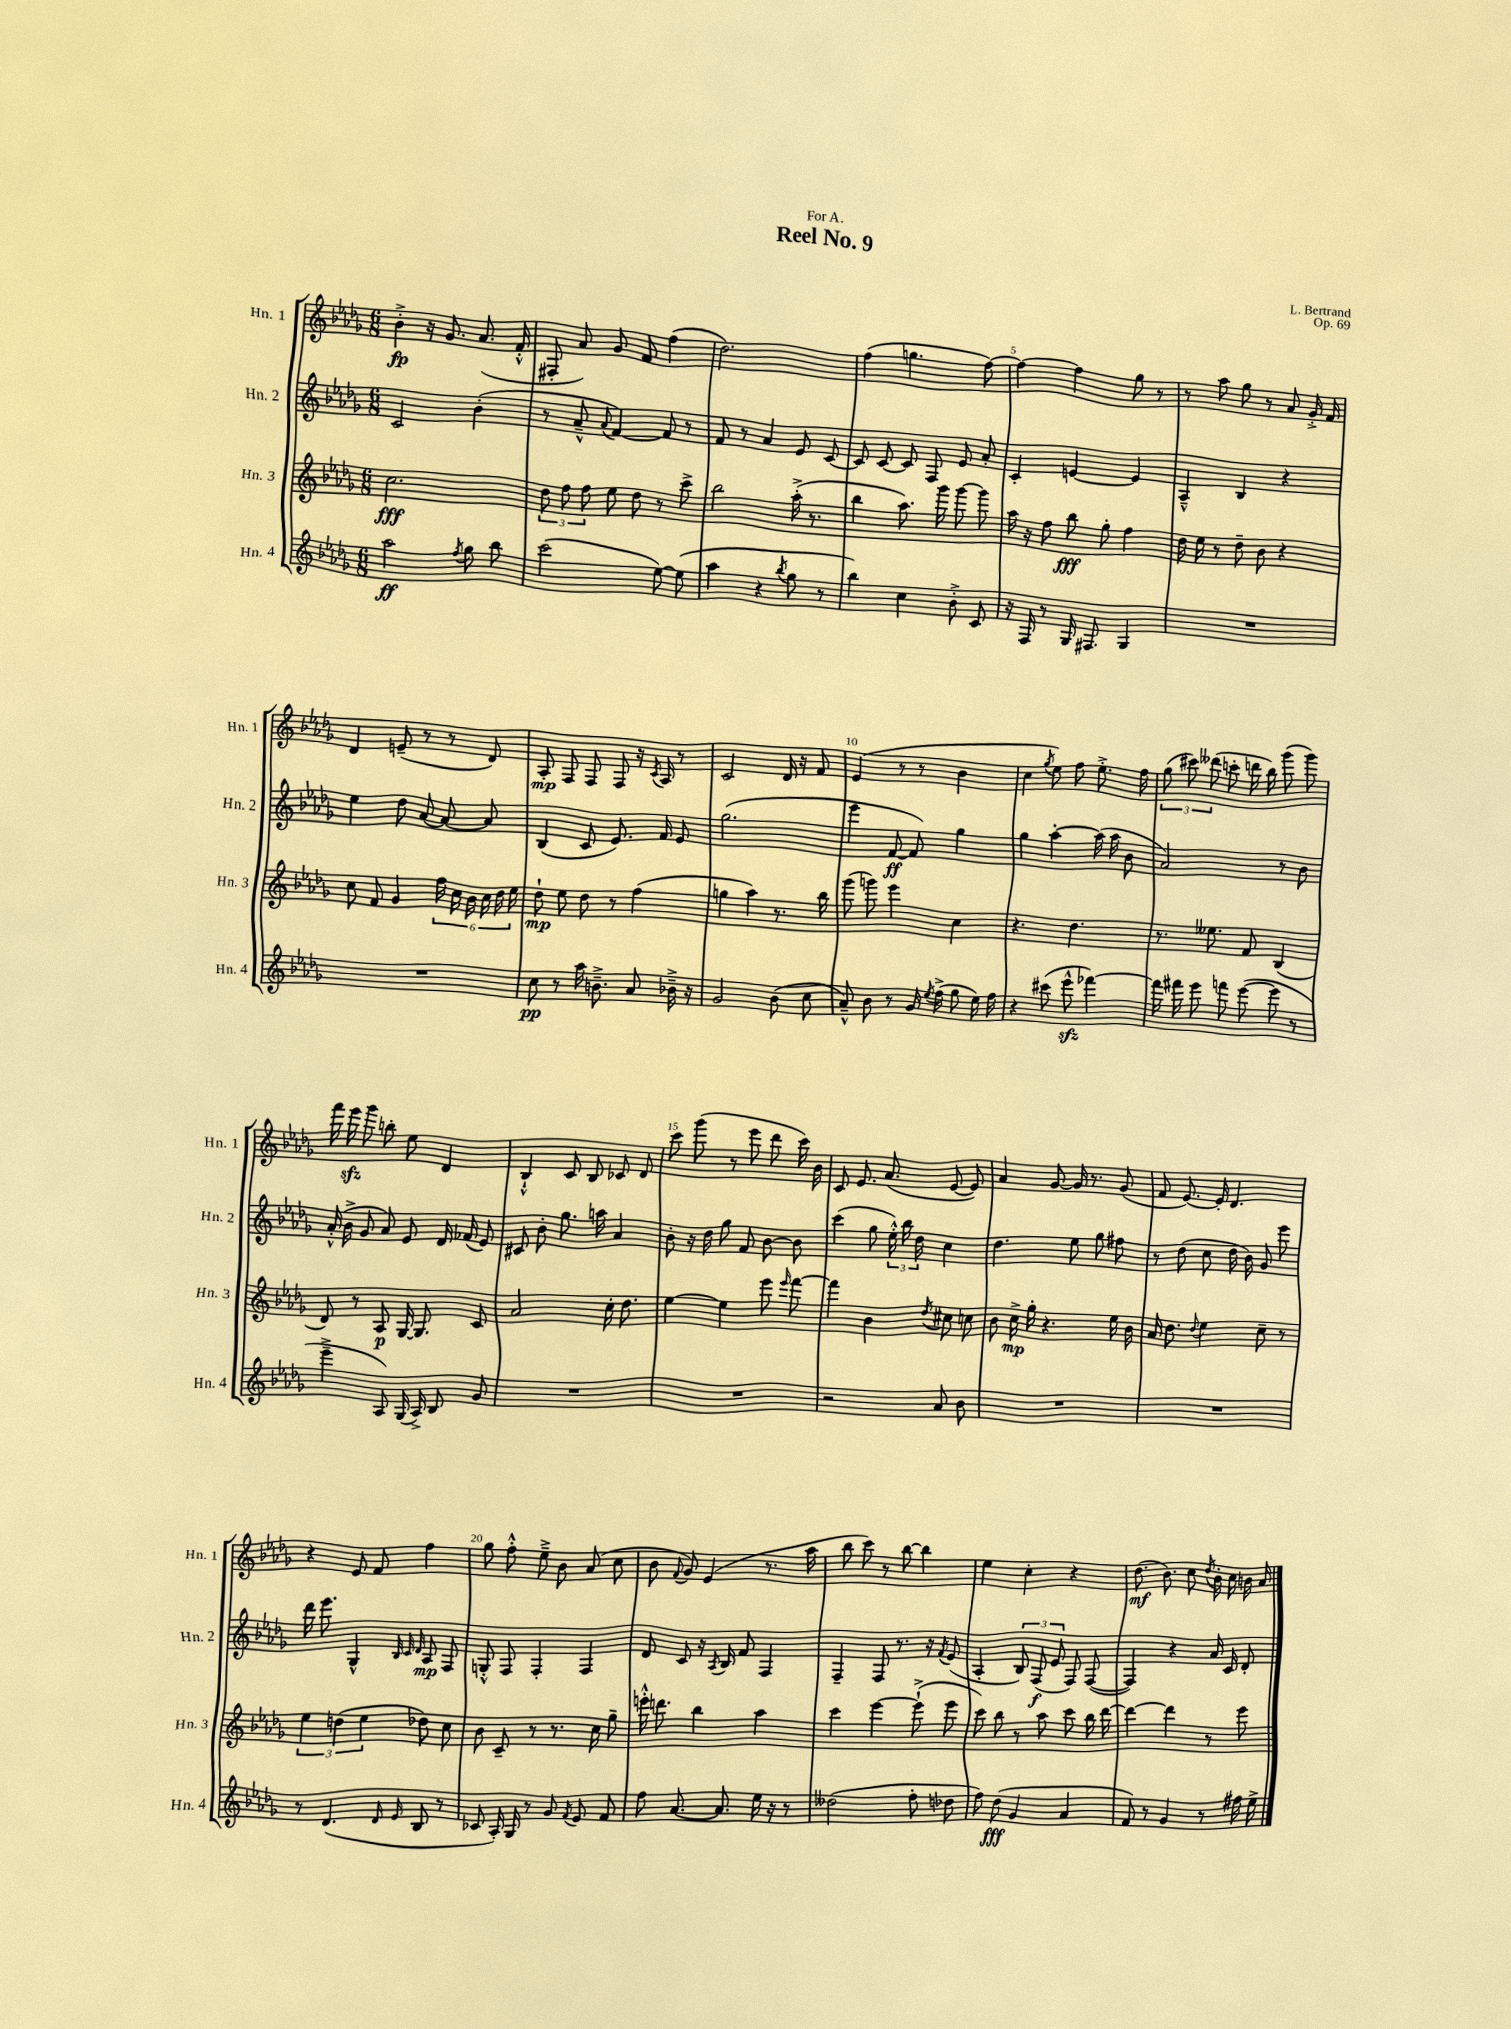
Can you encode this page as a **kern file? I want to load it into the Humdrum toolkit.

**kern	**kern	**kern	**kern
*staff4	*staff3	*staff2	*staff1
*clefG2	*clefG2	*clefG2	*clefG2
*k[b-e-a-d-g-]	*k[b-e-a-d-g-]	*k[b-e-a-d-g-]	*k[b-e-a-d-g-]
*M6/8	*M6/8	*M6/8	*M6/8
2aa-	2.cc	2c	4b-'^
.	.	.	16r
.	.	.	8.g-
8qff	.	.	.
8gg-	.	(4b-'	(8.a-
8bb-	.	.	.
.	.	.	16f'^^
=	=	=	=
(2ccc	12dd-	8r	8F#'
.	12ff	.	.
.	.	8a-~^^	8a-)
.	12ff	.	.
.	.	8qqa-	.
.	8ee-	[4f)	8g-
.	8dd-	.	8f
[8ee-)	8r	8f]	(4ff
(8ee-]	8ccc^	8r	.
=	=	=	=
4aa-	2bb-	8f	2.dd-)
.	.	8r	.
4r	.	4a-	.
8qbb-	.	.	.
8gg-	(16aa-'^	8e-	.
.	8.r	.	.
8r	.	[8c	.
=	=	=	=
4bb-)	4bb-	8c]	(4ff
.	.	[8c	.
4cc	8.aa-)	8c]	4.gg
.	.	8F	.
.	16ggg-	.	.
8b-'^	[8ggg-	8e-	.
8c	8ggg-]	8a-'	[8ff)
=	=	=	=
16r	16aa-	4c'	4ff_
16F	16r	.	.
8r	8ff	.	.
16G-	8bb-	[4e	4ff]
8.F#	.	.	.
.	8gg-'	.	.
4G-	4ff	4e]	8gg-
.	.	.	8r
=	=	=	=
2.r	16dd-	4A-~^^	8r
.	16ee-	.	.
.	8r	.	8aa-
.	8dd-~	4B-	8gg-
.	8b-	.	8r
.	4r	4r	8a-
.	.	.	16g-'^
.	.	.	16f
=	=	=	=
2.r	8cc	4ee-	4d-
.	8f	.	.
.	4g-	8dd-	(8e~
.	.	[8a-	8r
.	24ff	8a-_	8r
.	24cc	.	.
.	24b-	.	.
.	24cc	8a-]	8d-)
.	24dd-	.	.
.	24ee-	.	.
=	=	=	=
8cc	8dd-`	(4B-	8A-'
8r	8ee-	.	8F
16aa-	8dd-	8c	8F
8.b~^	.	.	.
.	8r	8.e-)	8F
8a-	(4ff	.	16r
.	.	.	8qc
.	.	16f	16A-
16b-~^	.	8e-	8r
16r	.	.	.
=	=	=	=
2g-	4gg	(2.gg-	2c
.	4aa-)	.	.
(8b-	8.r	.	16d-
.	.	.	16r
8cc	.	.	8f
.	16bb-	.	.
=	=	=	=
8a-~^^)	(8ggg-	4eee-	(4e-
8b-	8ggg)	.	.
8r	4eee-	[8f	8r
16g-	.	8f])	8r
8qee-	.	.	.
(16ff^	.	.	.
8gg-	4cc	4gg-	4b-
16ee-)	.	.	.
16ff	.	.	.
=	=	=	=
4r	4.r	4gg-	4cc
.	.	.	8qgg-
(8ccc#	.	[4aa-'	8ee-)
8eee-^^	4.dd-	.	8ff
[4fff-)	.	(16aa-]	8.ee-'^
.	.	16aa-	.
.	.	8b-	.
.	.	.	16ff
=	=	=	=
16fff-]	8.r	2a-)	(12gg-
16fff#	.	.	.
.	.	.	12ccc#)
8eee-	.	.	.
.	.	.	(12ddd--
.	8.ee--	.	.
8fff	.	.	8ccc'
([8eee-	8f	.	16ddd
.	.	.	16bb-)
8eee-]	(4B-	8r	(8ggg-
8r	.	8b-	8ggg-)
=	=	=	=
4eee-~^	8d-)	(16a-'^^	16fff
.	.	16b-^	16eee-
.	8r	8g-	8ggg-
8A-)	8A-	8a-)	8bb'
(16G-	[16G-	8e-	8ee-
16A-^)	8.G-]	.	.
8B-	.	16d-	4d-
.	.	(16f-	.
8g-	8c	8e-)	.
=	=	=	=
2.r	2a-	8c#	4B-`^^
.	.	8b-'	.
.	.	8.gg-	8c
.	.	.	8B-
.	.	16aa	.
.	16cc'	4a-	8c-
.	8.dd-	.	.
.	.	.	8d-
=	=	=	=
2.r	[4ee-	8b-'	8ccc
.	.	16r	(8ggg-
.	.	16dd-	.
.	4ee-]	8gg-	8r
.	.	8f	8eee-
.	8eee-	[8b-	8ddd-
.	16qqeee-	.	.
.	[8fff	8b-]	16ccc)
.	.	.	16b-
=	=	=	=
2r	4fff]	(4ccc	8c
.	.	.	8.e-
.	4b-	8gg-	.
.	.	.	(8.a-
.	.	24ee-'^^)	.
.	.	24bb-	.
.	.	24dd-	.
.	8qdd-	.	.
8a-	8cc#	4cc	[8e-
8b-	8cc	.	8e-])
=	=	=	=
2.r	8b-	4.dd-	4a-
.	16cc^	.	.
.	16gg-'	.	.
.	4.r	.	[8g-
.	.	8ee-	16g-]
.	.	.	8.r
.	.	8gg-	.
.	16ee-	8ff#	(8g-
.	16b-	.	.
=	=	=	=
2.r	16a-	8r	8f
.	8.dd-	.	.
.	.	(8dd-	[8.e-)
.	8qqdd-	.	.
.	4ee-	8cc	.
.	.	.	16e-']
.	.	16dd-	4.d-
.	.	16b-)	.
.	8cc~	8g-	.
.	8r	8eee-	.
=	=	=	=
8r	6ee-	16ddd-	4r
.	.	8.eee-	.
(4.d-	.	.	.
.	(6dd	.	.
.	.	4G-^^	8e-
.	6ee-	.	.
.	.	.	8f
.	.	32qqB-	.
16qqd-	.	32qqc	.
16qqe-	.	32qqd-	.
8B-	8dd-)	8A-	4ff
8r	8cc	8F	.
=	=	=	=
8c-	8b-	8G'^^	8gg-
16A-')	8c~	8F	8ff'^^
16G-	.	.	.
8r	8r	4F'	8ee-~^
8g-	8.r	.	8b-
8qf	.	.	.
8e-	.	4F	(8a-
.	16cc	.	.
8f	8gg-~	.	8cc
=	=	=	=
8ff	16eee'^^	8d-	8b-
.	8.ddd	.	.
.	.	.	8qqf
[8.a-	.	8c	8g-)
.	4bb-	16r	(4e-
.	.	8qA-	.
8.a-]	.	16B-	.
.	.	8f	.
16ee-	4aa-	4F	8.r
16r	.	.	.
8r	.	.	.
.	.	.	16aa-
=	=	=	=
(2dd--	4ccc	4F~	8bb-
.	.	.	8ccc)
.	[4eee-	8F	8r
.	.	8.r	[8bb-
8ff'	(8eee-`^]	.	4bb-]
.	.	16r	.
.	.	8qf	.
8dd-	8eee-	(8e-	.
=	=	=	=
8ff)	8ccc)	4A-'	4ee-
(8dd-	8bb-	.	.
4g-	8r	12B-)	4cc'
.	.	(12F	.
.	8aa-	.	.
.	.	12e-	.
4a-	8ccc	8F)	4r
.	16bb-	([8F	.
.	[16ddd-	.	.
=	=	=	=
8f)	4ddd-_	4F])	(8.dd-
8r	.	.	.
.	.	.	8.b-)
4g-	4ddd-]	4r	.
.	.	.	8cc
.	.	.	8qdd-
8r	8r	16a-	16b-'
.	.	16c	16cc
16ff#	8eee-	8d-'	16b
16ee-^	.	.	16a-
==	==	==	==
*-	*-	*-	*-
